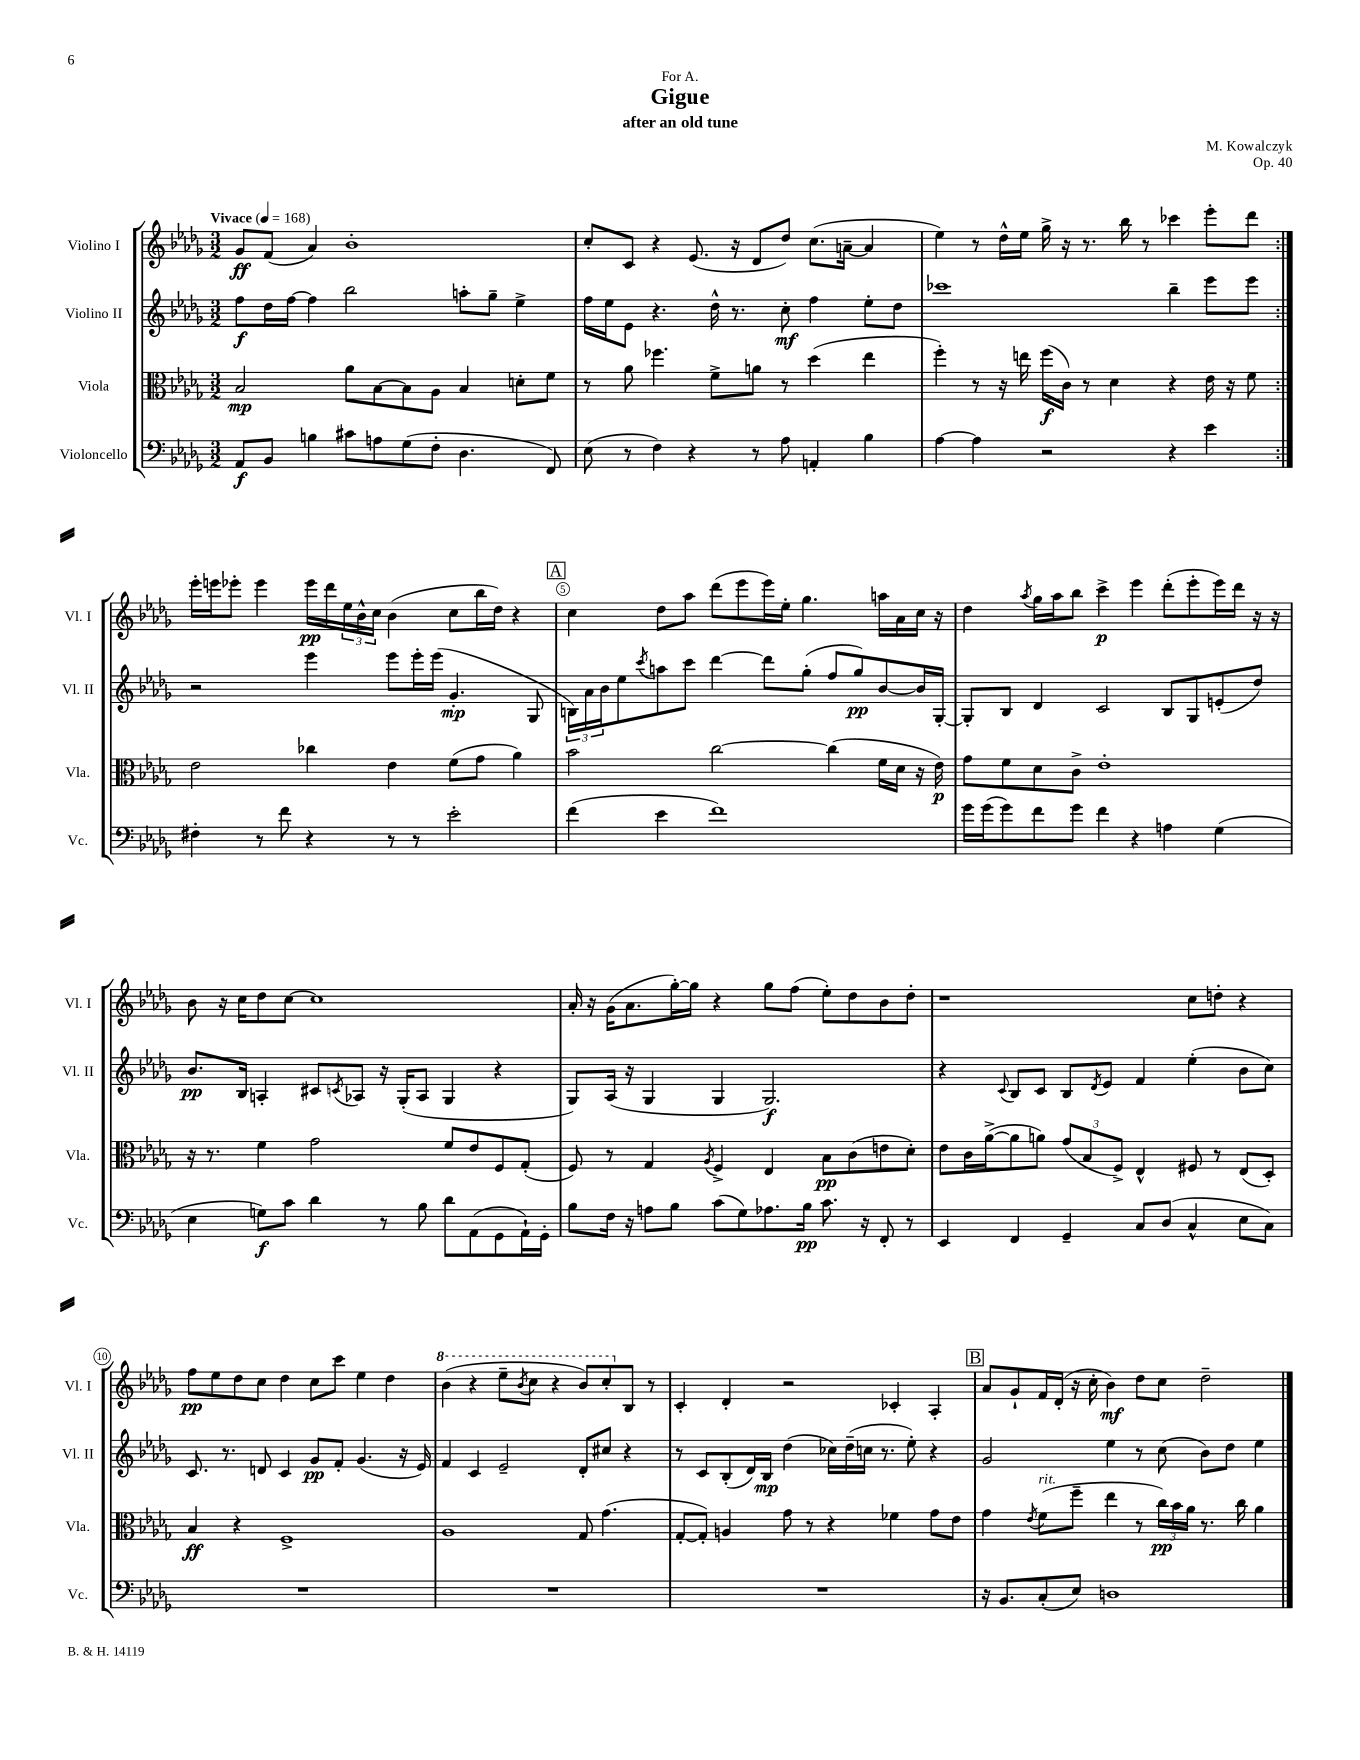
\header { title = "Gigue" composer = "M. Kowalczyk" subtitle = "after an old tune" dedication = "For A." opus = "Op. 40" }
<<
\new StaffGroup <<
\new Staff = "s0" \with { instrumentName = "Violino I" shortInstrumentName = "Vl. I" } {
    \clef treble \key des \major \numericTimeSignature \time 3/2 \tempo "Vivace" 4 = 168
    \repeat volta 2 { ges'8\ff f'8( aes'4) bes'1-. |
    c''8-. c'8 r4 ees'8.( r16 des'8 des''8) c''8.( a'16~-- a'4 |
    ees''4) r8 des''16-^ ees''16 ges''16-> r16 r8. bes''16 r8 ces'''4 ees'''8-. des'''8 | }
    ees'''16-. e'''16 ees'''8-. ees'''4 ees'''16\pp des'''16 \tuplet 3/2 { ees''16 bes'16-^ c''16 } bes'4( c''8 bes''16 des''16) r4 |
    \mark \markup { \box "A" } c''4 des''8 aes''8 des'''8( ees'''8 ees'''16) ees''16-. ges''4. a''16 aes'16 c''16 r16 |
    des''4 \acciaccatura { aes''8 } ges''16 aes''16 bes''8 c'''4->\p ees'''4 des'''8-.( ees'''8-. ees'''16) des'''16 r16 r16 |
    bes'8 r16 c''16 des''8 c''8~ c''1 |
    aes'16-. r16 ges'16( aes'8. ges''16~-.) ges''16 r4 ges''8 f''8( ees''8-.) des''8 bes'8 des''8-. |
    r1 c''8 d''8-. r4 |
    f''8\pp ees''8 des''8 c''8 des''4 c''8 c'''8 ees''4 des''4 |
    \ottava #1 bes''4( r4 ees'''8-- \acciaccatura { bes''8 } c'''8 r4 bes''8) c'''8-. \ottava #0 bes8 r8 |
    c'4-. des'4-. r2 ces'4-. aes4-. |
    \mark \markup { \box "B" } aes'8 ges'8-! f'16 des'16-.( r16 c''16-. bes'4\mf) des''8 c''8 des''2-- \bar "|." |
}
\new Staff = "s1" \with { instrumentName = "Violino II" shortInstrumentName = "Vl. II" } {
    \clef treble \key des \major \numericTimeSignature \time 3/2
    \repeat volta 2 { f''8\f des''16 f''16~ f''4 bes''2 a''8-. ges''8-- ees''4-> |
    f''16 ees''16 ees'8 r4. des''16-^ r8. c''8-.\mf f''4 ees''8-. des''8 |
    ces'''1 bes''4-- ees'''8 ees'''8 | }
    r2 ees'''4 ees'''8 ees'''16-. ees'''16( ges'4.-.\mp ges8 |
    \mark \markup { \box "A" } \tuplet 3/2 { b16) aes'16 bes'16 } ees''8 \acciaccatura { c'''8 } a''8 c'''8 des'''4~ des'''8 ges''8-.( f''8 ges''8\pp) bes'8~ bes'16 ges16~-. |
    ges8-. bes8 des'4 c'2 bes8 ges8 e'8-.( des''8) |
    bes'8.\pp bes16 a4-. cis'8 \acciaccatura { c'8 } aes8 r16 ges16-.( aes8 ges4 r4 |
    ges8) aes16( r16 ges4 ges4 ges2.\f) |
    r4 \appoggiatura { c'8 } bes8 c'8 bes8 \acciaccatura { des'8 } ees'8 f'4 ees''4-.( bes'8 c''8) |
    c'8. r8. d'8 c'4 ges'8\pp f'8-. ges'4.( r16 ees'16) |
    f'4 c'4 ees'2-- des'8-. cis''8 r4 |
    r8 c'8 bes8-.( des'16) bes16\mp des''4( ces''16) des''16--( c''16 r8. ees''8-.) r4 |
    \mark \markup { \box "B" } ges'2 ees''4 r8 c''8( bes'8) des''8 ees''4 \bar "|." |
}
\new Staff = "s2" \with { instrumentName = "Viola" shortInstrumentName = "Vla." } {
    \clef alto \key des \major \numericTimeSignature \time 3/2
    \repeat volta 2 { bes2\mp aes'8 bes8~ bes8 aes8 bes4 d'8-. f'8 |
    r8 aes'8 fes''4. f'8-> a'8 r8 des''4( ees''4 |
    f''4-.) r8 r16 e''16 f''16\f( c'16) r8 des'4 r4 ees'16 r16 f'8 | }
    ees'2 ces''4 ees'4 f'8( ges'8 aes'4) |
    \mark \markup { \box "A" } bes'2 c''2~ c''4( f'16 des'16 r16 ees'16\p) |
    ges'8 f'8 des'8 c'8-> ees'1-. |
    r16 r8. f'4 ges'2 f'8 ees'8 f8 ges8-.( |
    f8) r8 ges4 \acciaccatura { aes8 } f4-> ees4 bes8\pp c'8( e'8 des'8-.) |
    ees'8 c'16 aes'16~->( aes'8 a'8) \tuplet 3/2 { ges'8( bes8 f8->) } ees4-^ fis8 r8 ees8( des8-.) |
    bes4\ff r4 f1-> |
    aes1 ges8 ges'4.( |
    ges8~-. ges8-.) a4 ges'8 r8 r4 fes'4 ges'8 ees'8 |
    \mark \markup { \box "B" } ges'4 \acciaccatura { ees'8 } f'8^\markup { \italic "rit." }( f''8-- ees''4 r8 \tuplet 3/2 { c''16\pp) bes'16 aes'16 } r8. c''16 aes'4 \bar "|." |
}
\new Staff = "s3" \with { instrumentName = "Violoncello" shortInstrumentName = "Vc." } {
    \clef bass \key des \major \numericTimeSignature \time 3/2
    \repeat volta 2 { aes,8\f bes,8 b4 cis'8 a8 ges8( f8-. des4. f,8) |
    ees8( r8 f4) r4 r8 aes8 a,4-. bes4 |
    aes4~ aes4 r2 r4 ees'4 | }
    fis4-. r8 f'8 r4 r8 r8 ees'2-. |
    \mark \markup { \box "A" } f'4( ees'4 f'1) |
    ges'16 ges'16( ges'8) f'8 ges'8 f'4 r4 a4 ges4( |
    ees4 g8\f) c'8 des'4 r8 bes8 des'8 aes,8( ges,8 aes,16-!) ges,16-. |
    bes8 f16 r16 a8 bes8 c'8( ges8) aes8. bes16\pp c'8. r16 f,8-. r8 |
    ees,4 f,4 ges,4-- c8 des8( c4-^ ees8 c8) |
    R1. |
    R1. |
    R1. |
    \mark \markup { \box "B" } r16 bes,8. c8-.( ees8) d1 \bar "|." |
}
>>
>>
\layout { \context { \Score \override BarNumber.break-visibility = ##(#f #t #t) barNumberVisibility = #(every-nth-bar-number-visible 5) \override BarNumber.stencil = #(make-stencil-circler 0.1 0.3 ly:text-interface::print) } }
